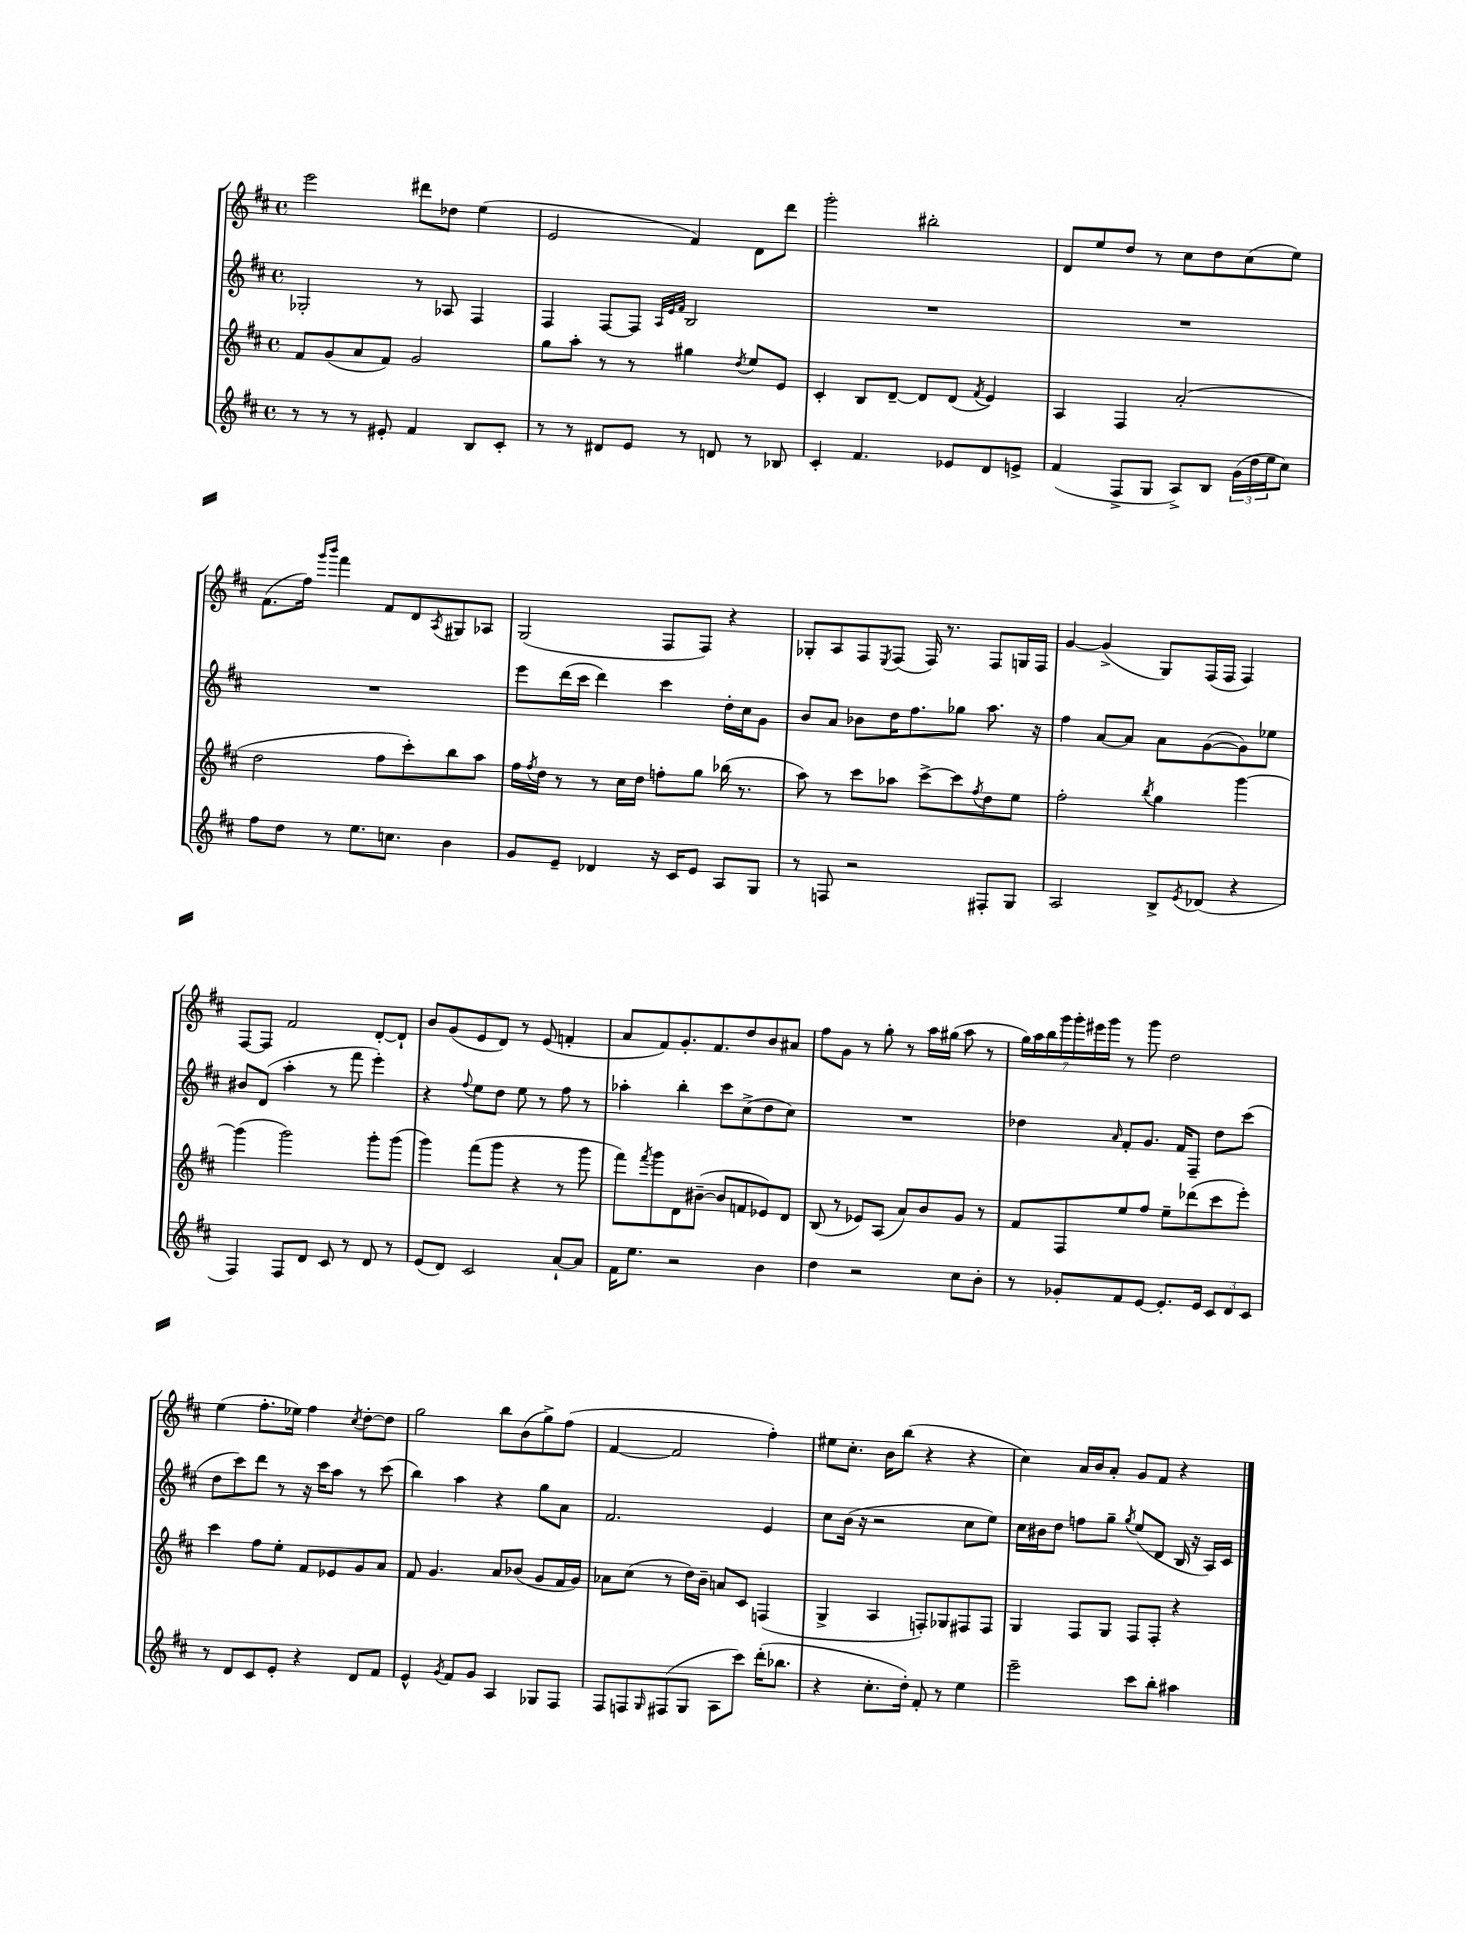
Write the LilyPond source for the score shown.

<<
\new StaffGroup <<
\new Staff = "s0" {
    \clef treble \key d \major \defaultTimeSignature \time 4/4
    e'''2 dis'''8 des''8 e''4( |
    e'2 fis'4) d'8 d'''8 |
    g'''2-. bis''2-. |
    d'8 e''8 d''8 r8 cis''8 d''8 cis''8( e''8) |
    fis'8.( fis''16) \grace { g'''16 b'''16 } fis'''4 fis'8 d'8 \acciaccatura { a8 } gis8 aes8 |
    g2( fis8 fis8) r4 |
    ges8-. a8 fis8 \acciaccatura { e8 } fis8( fis16) r8. fis8 g16 fis16 |
    g'4~ g'4->( g8) fis16( fis16 fis4) |
    fis8~ fis8 fis'2 d'8~-. d'8-! |
    b'8 g'8( e'8 d'8) r8 e'8( f'4-. |
    a'8 fis'8) g'8.-. fis'8. d''8 b'8 ais'8 |
    fis''8 g'8 r8 g''8-. r8 a''16 gis''16( a''8 r8 |
    \tuplet 7/4 { g''16) a''16 b''16 g'''16 g'''16-. eis'''16 g'''16 } r8 g'''8 d''2 |
    e''4( fis''8.-. ees''16) fis''4 \acciaccatura { cis''8 } d''8~-. d''8 |
    g''2 b''8 b'8( g''8->) fis''8( |
    fis'4~ fis'2 fis''4-.) |
    eis''8 cis''8.-. b'16 b''8( r4 r4 |
    cis''4) a'16 b'16 a'8-. g'8 fis'8 r4 \bar "|." |
}
\new Staff = "s1" {
    \clef treble \key d \major \defaultTimeSignature \time 4/4
    ges2-. r8 aes8 fis4 |
    fis4 fis8~ fis8 \grace { a32 e'32 fis'32 } b2 |
    R1 |
    R1 |
    R1 |
    e'''8 d'''16( cis'''16 d'''4) cis'''4 d''16-. cis''16 g'8 |
    b'8 a'8 bes'8 d''16 fis''8. ges''8 a''8. r16 |
    fis''4 a'8~ a'8 a'8 g'8~( g'8) ees''8 |
    bis'8 d'8( a''4-. r8 fis'''8 e'''4-.) |
    r4 \appoggiatura { fis''8 } e''8 d''8 e''8 r8 fis''8 r8 |
    aes''4-. b''4-. cis'''8 cis''8->( d''8 cis''8) |
    R1 |
    des''4 \grace { a'16 } fis'8-. g'8. fis'16 fis8-- des''8 cis'''8( |
    d''8 cis'''8) d'''8 r8 r16 cis'''16 a''8 r8 cis'''8( |
    b''4) a''4 r4 g''8 a'8 |
    fis'2. e'4 |
    cis''8 b'16( r16 r2 cis''8 e''8) |
    cis''16 bis'16 d''8 f''8 g''8-- \acciaccatura { g''8 } e''8( d'8 b16 r16 a16) cis'16 \bar "|." |
}
\new Staff = "s2" {
    \clef treble \key d \major \defaultTimeSignature \time 4/4
    fis'8 g'8( a'8 fis'8) g'2 |
    g''8 a''8-. r8 r8 gis''4 \acciaccatura { d''8 } e''8 e'8 |
    cis'4-. b8 d'8~-- d'8 d'8( \acciaccatura { fis'8 } e'4) |
    a4 fis4 a'2-.( |
    d''2 fis''8 cis'''8-.) b''8 a''8 |
    fis''16 \acciaccatura { fis''8 } d''16 r8 r8 cis''16 d''16 f''8-. g''8 bes''16( r8. |
    a''8) r8 cis'''8 aes''8 cis'''8~-> cis'''8 \acciaccatura { fis''8 } d''8 e''8 |
    fis''2-. \acciaccatura { b''8 } g''4 g'''4~ |
    g'''4( g'''2) g'''8-. g'''8( |
    g'''4) fis'''8( g'''8 r4 r8 g'''8 |
    fis'''8) \acciaccatura { fis'''8 } g'''8 d'8 bis'8~--( bis'8 f'8 ees'8) d'8 |
    b8( r8 ees'8) a8( a'8) b'8 g'8 r8 |
    fis'8 fis8 e''8 fis''8 e''8-- des'''8( cis'''8 e'''8-.) |
    cis'''4 fis''8 e''8-. fis'8 ees'8 g'8 a'8 |
    fis'8 g'4. a'8 bes'8( g'8 fis'16 g'16) |
    aes'8 cis''8( r8 d''16) b'16-- a'8 cis'8 f4( |
    g4-> a4 f8-.) ges8 fis8 fis8 |
    g4 fis8 g8 fis8 fis8-. r4 \bar "|." |
}
\new Staff = "s3" {
    \clef treble \key d \major \defaultTimeSignature \time 4/4
    r8 r8 r8 eis'8-. fis'4 b8 cis'8-. |
    r8 r8 dis'8 e'8 r8 d'8 r8 bes8 |
    cis'4-. fis'4. ees'8 d'8 e'8-> |
    fis'4( fis8-> g8 a8->) b8 \tuplet 3/2 { g'16( d''16 e''16 } cis''8) |
    fis''8 d''8 r8 e''8. c''8. b'4 |
    g'8 e'8-- des'4 r16 cis'16 e'8 a8 g8 |
    r8 f8 r2 fis8-. g8 |
    a2 b8-> \acciaccatura { e'8 } des'8( r4 |
    fis4) fis8 d'8 cis'8 r8 d'8 r8 |
    e'8( d'8) cis'2 a'8~-! a'8 |
    fis'16 e''8. r2 b'4 |
    d''4 r2 cis''8 b'8-. |
    r8 ges'8-. fis'8 e'8~ e'8.-. e'16 \tuplet 3/2 { cis'8 d'8 cis'8 } |
    r8 d'8 cis'8 e'8-. r4 d'8 fis'8 |
    e'4-^ \acciaccatura { g'8 } fis'8 g'8 a4 ges8 fis8 |
    fis8 f8 \grace { g16 } fis8( g8 a8 cis'''8) d'''16-.( bes''8. |
    r4 cis''8.-. d''16-.) fis'8-. r8 e''4 |
    e'''2-- cis'''8 b''8-. ais''4 \bar "|." |
}
>>
>>
\layout { \context { \Score \remove "Bar_number_engraver" } }
